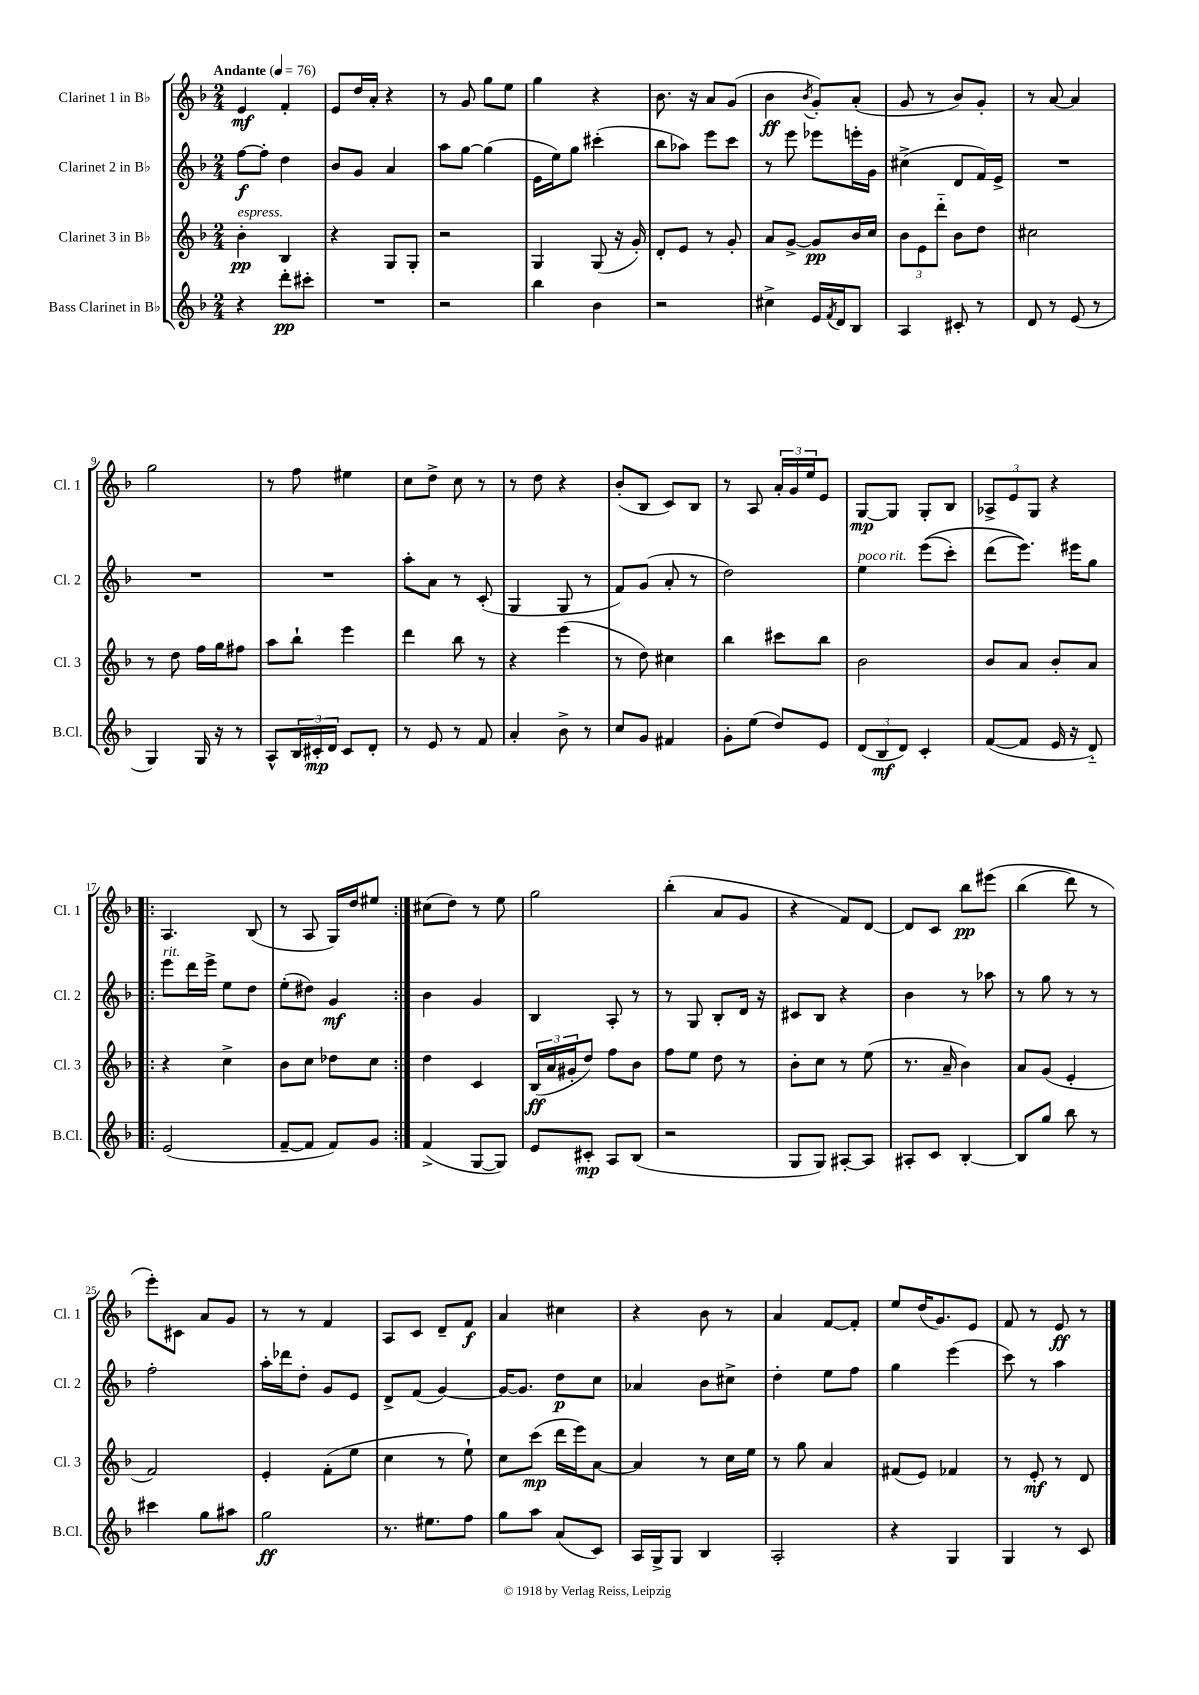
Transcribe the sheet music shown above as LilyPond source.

<<
\new StaffGroup <<
\new Staff = "s0" \with { instrumentName = "Clarinet 1 in Bb" shortInstrumentName = "Cl. 1" } {
    \clef treble \key f \major \numericTimeSignature \time 2/4 \tempo "Andante" 4 = 76
    e'4\mf f'4-. |
    e'8 d''16 a'16-. r4 |
    r8 g'8 g''8 e''8 |
    g''4 r4 |
    bes'8. r16 a'8 g'8( |
    bes'4\ff \acciaccatura { bes'8 } g'8-.) a'8-.( |
    g'8 r8 bes'8) g'8-. |
    r8 a'8~ a'4 |
    g''2 |
    r8 f''8 eis''4 |
    c''8 d''8-> c''8 r8 |
    r8 d''8 r4 |
    bes'8-.( bes8 c'8) bes8 |
    r8 a8 \tuplet 3/2 { a'16-. g'16 e''16 } e'8 |
    g8~\mp g8 g8-. bes8 |
    \tuplet 3/2 { aes8-> e'8 g8 } r4 |
    \repeat volta 2 { a4. bes8( |
    r8 a8 g16) d''16 eis''8 | }
    cis''8( d''8) r8 e''8 |
    g''2 |
    bes''4-.( a'8 g'8 |
    r4 f'8) d'8~ |
    d'8 c'8 bes''8\pp eis'''8\( |
    bes''4( d'''8) r8 |
    e'''8-.\) cis'8 a'8 g'8 |
    r8 r8 f'4 |
    a8 c'8 d'8-- f'8\f |
    a'4 cis''4 |
    r4 bes'8 r8 |
    a'4 f'8~ f'8-. |
    e''8 d''16( g'8.) e'8 |
    f'8 r8 e'8\ff r8 \bar "|." |
}
\new Staff = "s1" \with { instrumentName = "Clarinet 2 in Bb" shortInstrumentName = "Cl. 2" } {
    \clef treble \key f \major \numericTimeSignature \time 2/4
    f''8~\f f''8-. d''4 |
    bes'8 g'8 a'4 |
    a''8 g''8~ g''4( |
    e'16 e''16) g''8 cis'''4-.( |
    bes''8 aes''8) e'''8 c'''8 |
    r8 e'''8 ees'''8 e'''16-. g'16 |
    cis''4->( d'8 f'16) e'16-> |
    R2 |
    R2 |
    R2 |
    a''8-. a'8 r8 c'8-.( |
    g4 g8 r8 |
    f'8) g'8( a'8-. r8 |
    d''2) |
    e''4^\markup { \italic "poco rit." } e'''8(\( c'''8-.) |
    d'''8( e'''8.)\) eis'''16 g''8 |
    \repeat volta 2 { e'''8^\markup { \italic "rit." } d'''16 e'''16-> e''8 d''8 |
    e''8-.( dis''8) g'4\mf | }
    bes'4 g'4 |
    bes4 a8-. r8 |
    r8 g8 bes8-. d'16 r16 |
    cis'8 bes8 r4 |
    bes'4 r8 aes''8 |
    r8 g''8 r8 r8 |
    f''2-. |
    a''16-. des'''16 d''8-. g'8 e'8 |
    d'8-> f'8( g'4~) |
    g'16~ g'8. d''8\p c''8 |
    aes'4 bes'8 cis''8-> |
    d''4-. e''8 f''8 |
    g''4 e'''4( |
    c'''8) r8 a''4 \bar "|." |
}
\new Staff = "s2" \with { instrumentName = "Clarinet 3 in Bb" shortInstrumentName = "Cl. 3" } {
    \clef treble \key f \major \numericTimeSignature \time 2/4
    bes'4-.\pp^\markup { \italic "espress." } bes4 |
    r4 g8 g8-. |
    r2 |
    g4 g8( r16 g'16-.) |
    d'8-. e'8 r8 g'8-. |
    a'8 g'8~-> g'8\pp bes'16 c''16 |
    \tuplet 3/2 { bes'8 e'8 d'''8-_ } bes'8 d''8 |
    cis''2 |
    r8 d''8 f''16 g''16 fis''8 |
    a''8 bes''8-! e'''4 |
    d'''4 bes''8 r8 |
    r4 e'''4( |
    r8 d''8) cis''4 |
    bes''4 cis'''8 bes''8 |
    bes'2 |
    bes'8 a'8 bes'8-. a'8 |
    \repeat volta 2 { r4 c''4-> |
    bes'8 c''8 des''8 c''8 | }
    d''4 c'4 |
    \tuplet 3/2 { bes16\ff( a'16 gis'16-. } d''8) f''8 bes'8 |
    f''8 e''8 d''8 r8 |
    bes'8-. c''8 r8 e''8( |
    r8. a'16-- bes'4) |
    a'8 g'8( e'4-. |
    f'2) |
    e'4-. f'8-.( e''8 |
    c''4 r8 e''8-!) |
    c''8 c'''8\mp( d'''16 e'''16) a'8~ |
    a'4 r8 c''16 e''16 |
    r8 g''8 a'4 |
    fis'8( e'8) fes'4 |
    r8 e'8-.\mf r8 d'8 \bar "|." |
}
\new Staff = "s3" \with { instrumentName = "Bass Clarinet in Bb" shortInstrumentName = "B.Cl." } {
    \clef treble \key f \major \numericTimeSignature \time 2/4
    r4 d'''8-.\pp cis'''8-. |
    R2 |
    r2 |
    bes''4 bes'4 |
    r2 |
    cis''4-> e'16 \acciaccatura { f'8 } d'16 bes8 |
    a4 cis'8-. r8 |
    d'8 r8 e'8( r8 |
    g4) g16 r16 r8 |
    a8-^ \tuplet 3/2 { bes16 cis'16-.\mp d'16 } cis'8 d'8-. |
    r8 e'8 r8 f'8 |
    a'4-. bes'8-> r8 |
    c''8 g'8 fis'4 |
    g'8-. e''8( d''8) e'8 |
    \tuplet 3/2 { d'8( bes8\mf d'8) } c'4-. |
    f'8~( f'8 e'16 r16 d'8-_) |
    \repeat volta 2 { e'2( |
    f'8~-- f'8 f'8) g'8 | }
    f'4->( g8~ g8) |
    e'8 cis'8-.\mp a8 bes8( |
    r2 |
    g8 g8) ais8~-. ais8 |
    ais8-. c'8 bes4~-. |
    bes8 g''8 bes''8 r8 |
    cis'''4 g''8 ais''8 |
    g''2\ff |
    r8. eis''8. f''8 |
    g''8 a''8 a'8( c'8) |
    a16 g16-> g8 bes4 |
    a2-. |
    r4 g4 |
    g4 r8 c'8 \bar "|." |
}
>>
>>
